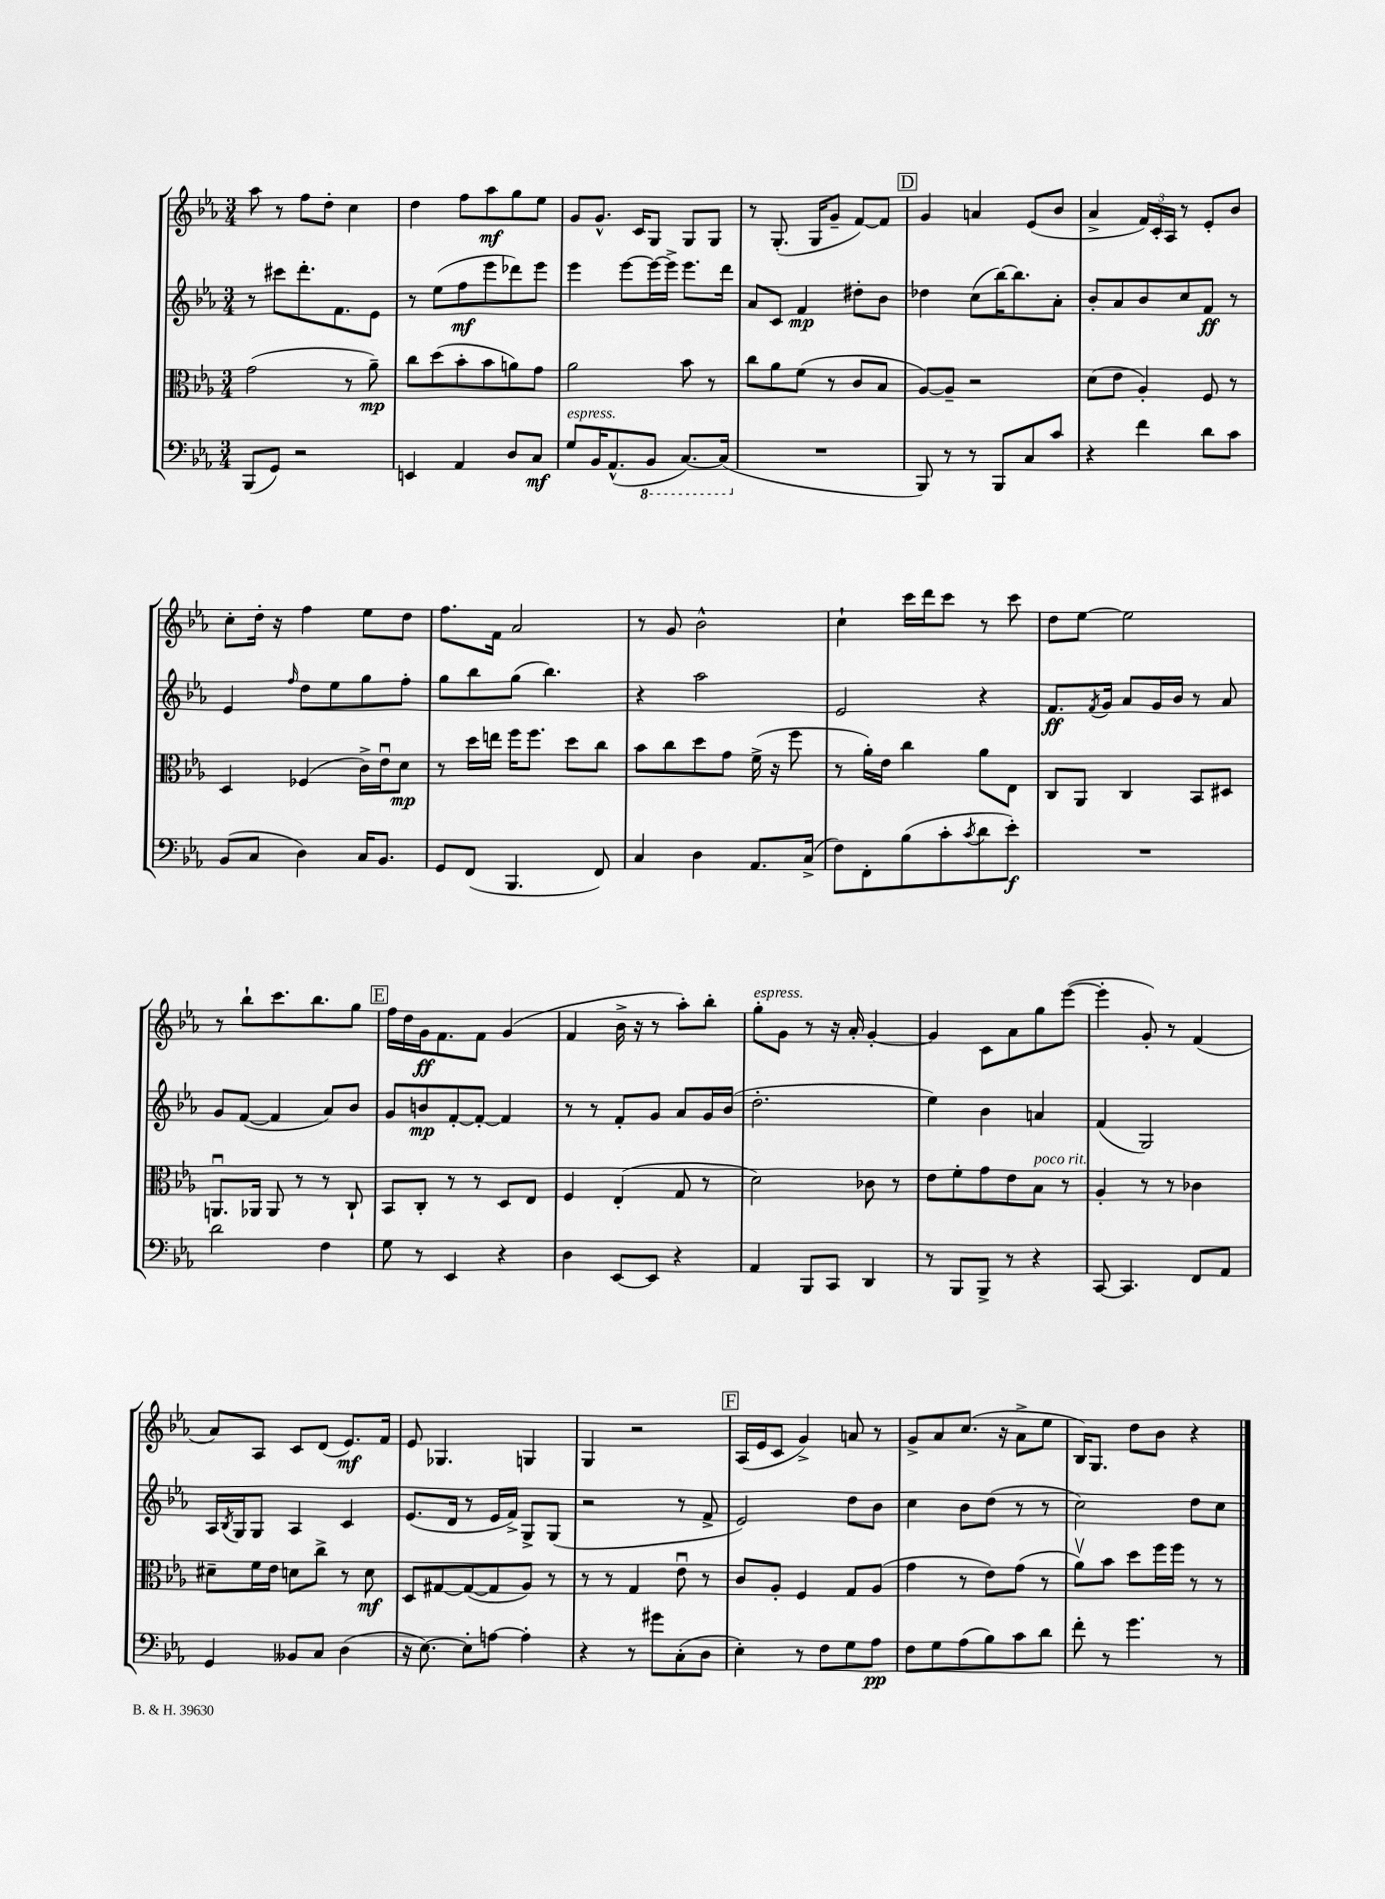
<<
\new StaffGroup <<
\new Staff = "s0" {
    \clef treble \key ees \major \numericTimeSignature \time 3/4
    aes''8 r8 f''8 d''8-. c''4 |
    d''4 f''8 aes''8\mf g''8 ees''8 |
    g'8 g'8.-^ c'16 g8 g8 g8 |
    r8 g8.-.( g16 g'8-- f'8~) f'8 |
    \mark \markup { \box "D" } g'4 a'4 ees'8( bes'8 |
    aes'4-> \tuplet 3/2 { f'16) c'16-. aes16 } r8 ees'8-. bes'8 |
    c''8-. d''16-. r16 f''4 ees''8 d''8 |
    f''8. f'16 aes'2 |
    r8 g'8 bes'2-^ |
    c''4-! c'''16 d'''16 c'''8 r8 c'''8 |
    d''8 ees''8~ ees''2 |
    r8 bes''8-! c'''8. bes''8. g''8 |
    \mark \markup { \box "E" } f''16 d''16 g'16\ff f'8. f'8 g'4( |
    f'4 bes'16-> r16 r8 aes''8-.) bes''8-. |
    g''8-.^\markup { \italic "espress." } g'8 r8 r16 aes'16-. g'4~-. |
    g'4 c'8 aes'8 g''8 ees'''8~( |
    ees'''4-. g'8-.) r8 f'4( |
    aes'8) aes8 c'8 d'8( ees'8.\mf) f'16 |
    ees'8 ges4. g4 |
    g4 r2 |
    \mark \markup { \box "F" } aes16( ees'16 c'8 g'4->) a'8 r8 |
    g'8-> aes'8 c''8.( r16 aes'8-> ees''8 |
    bes16) g8. d''8 bes'8 r4 \bar "|." |
}
\new Staff = "s1" {
    \clef treble \key ees \major \numericTimeSignature \time 3/4
    r8 cis'''8 d'''8.-. f'8. ees'8 |
    r8 ees''8( f''8\mf ees'''8 des'''8) ees'''8 |
    ees'''4 ees'''8~ ees'''16~ ees'''16-> ees'''8. d'''16 |
    aes'8 c'8 f'4\mp dis''8-. bes'8 |
    \mark \markup { \box "D" } des''4 c''8( bes''16~) bes''8. aes'8-. |
    bes'8-. aes'8 bes'8 c''8 f'8\ff r8 |
    ees'4 \grace { f''16 } d''8 ees''8 g''8 f''8-. |
    g''8 bes''8 g''8( bes''4.) |
    r4 aes''2 |
    ees'2 r4 |
    f'8.\ff \acciaccatura { f'8 } g'16 aes'8 g'16 bes'16 r8 aes'8 |
    g'8 f'8~( f'4 aes'8) bes'8 |
    \mark \markup { \box "E" } g'8 b'8\mp f'8~-. f'8~-. f'4 |
    r8 r8 f'8-. g'8 aes'8 g'16 bes'16( |
    d''2.-. |
    ees''4) bes'4 a'4 |
    f'4( g2) |
    aes16 \acciaccatura { bes8 } g16 g8 aes4 c'4 |
    ees'8.( d'16 r8 ees'16 f'16->) g8-> g8( |
    r2 r8 f'8-> |
    \mark \markup { \box "F" } ees'2) d''8 bes'8 |
    c''4 bes'8 d''8( r8 r8 |
    c''2) d''8 c''8 \bar "|." |
}
\new Staff = "s2" {
    \clef alto \key ees \major \numericTimeSignature \time 3/4
    g'2( r8 aes'8--\mp) |
    c''8 d''8( bes'8-. bes'8 a'8) g'8 |
    aes'2 bes'8 r8 |
    c''8 aes'8 f'8( r8 c'8 bes8 |
    \mark \markup { \box "D" } aes8~) aes8-- r2 |
    d'8( ees'8 aes4-.) f8 r8 |
    d4 fes4( c'16->) ees'16\downbow d'8\mp |
    r8 d''16 e''16 f''16 f''8. d''8 c''8 |
    bes'8 c''8 d''8 g'8 f'16->( r16 f''8 |
    r8 aes'16-.) ees'16 c''4 aes'8 ees8 |
    c8 aes,8 c4 bes,8 dis8 |
    a,8.\downbow aes,16 aes,8 r8 r8 c8-! |
    \mark \markup { \box "E" } bes,8 c8-. r8 r8 d8 ees8 |
    f4 ees4-.( g8 r8 |
    d'2) ces'8 r8 |
    ees'8 f'8-. g'8 ees'8 bes8^\markup { \italic "poco rit." } r8 |
    aes4-. r8 r8 ces'4 |
    dis'8-- f'16 ees'16 d'8 c''8-> r8 d'8\mf |
    d8 gis8~ gis8~( gis8 aes8) r8 |
    r8 r8 g4 ees'8\downbow r8 |
    \mark \markup { \box "F" } c'8 aes8-. f4 g8 aes8( |
    g'4 r8 ees'8) g'8( r8 |
    aes'8\upbow) bes'8 d''8 f''16 f''16 r8 r8 \bar "|." |
}
\new Staff = "s3" {
    \clef bass \key ees \major \numericTimeSignature \time 3/4
    bes,,8( g,8) r2 |
    e,4 aes,4 d8 c8\mf |
    g8^\markup { \italic "espress." } bes,16 aes,8.-^( \ottava #-1 bes,,8 c,8.~) c,16( \ottava #0 |
    R2. |
    \mark \markup { \box "D" } bes,,8) r8 r8 bes,,8 c8 c'8 |
    r4 f'4 d'8 c'8 |
    bes,8( c8 d4) c16 bes,8. |
    g,8 f,8( bes,,4. f,8) |
    c4 d4 aes,8. c16->( |
    f8) f,8-. bes8( c'8-. \acciaccatura { c'8 } d'8 ees'8-.\f) |
    R2. |
    d'2 f4 |
    \mark \markup { \box "E" } g8 r8 ees,4 r4 |
    d4 ees,8~ ees,8 r4 |
    aes,4 bes,,8 c,8 d,4 |
    r8 bes,,8 bes,,8-> r8 r4 |
    c,8~ c,4. f,8 aes,8 |
    g,4 beses,8 c8 d4( |
    r16 ees8.~) ees8-. a8~ a4-. |
    r4 r8 gis'8 c8-.( d8 |
    \mark \markup { \box "F" } ees4-.) r8 f8 g8 aes8\pp |
    f8 g8 aes8( bes8) c'8 d'8 |
    f'8-. r8 g'4. r8 \bar "|." |
}
>>
>>
\layout { \context { \Score \remove "Bar_number_engraver" } }
